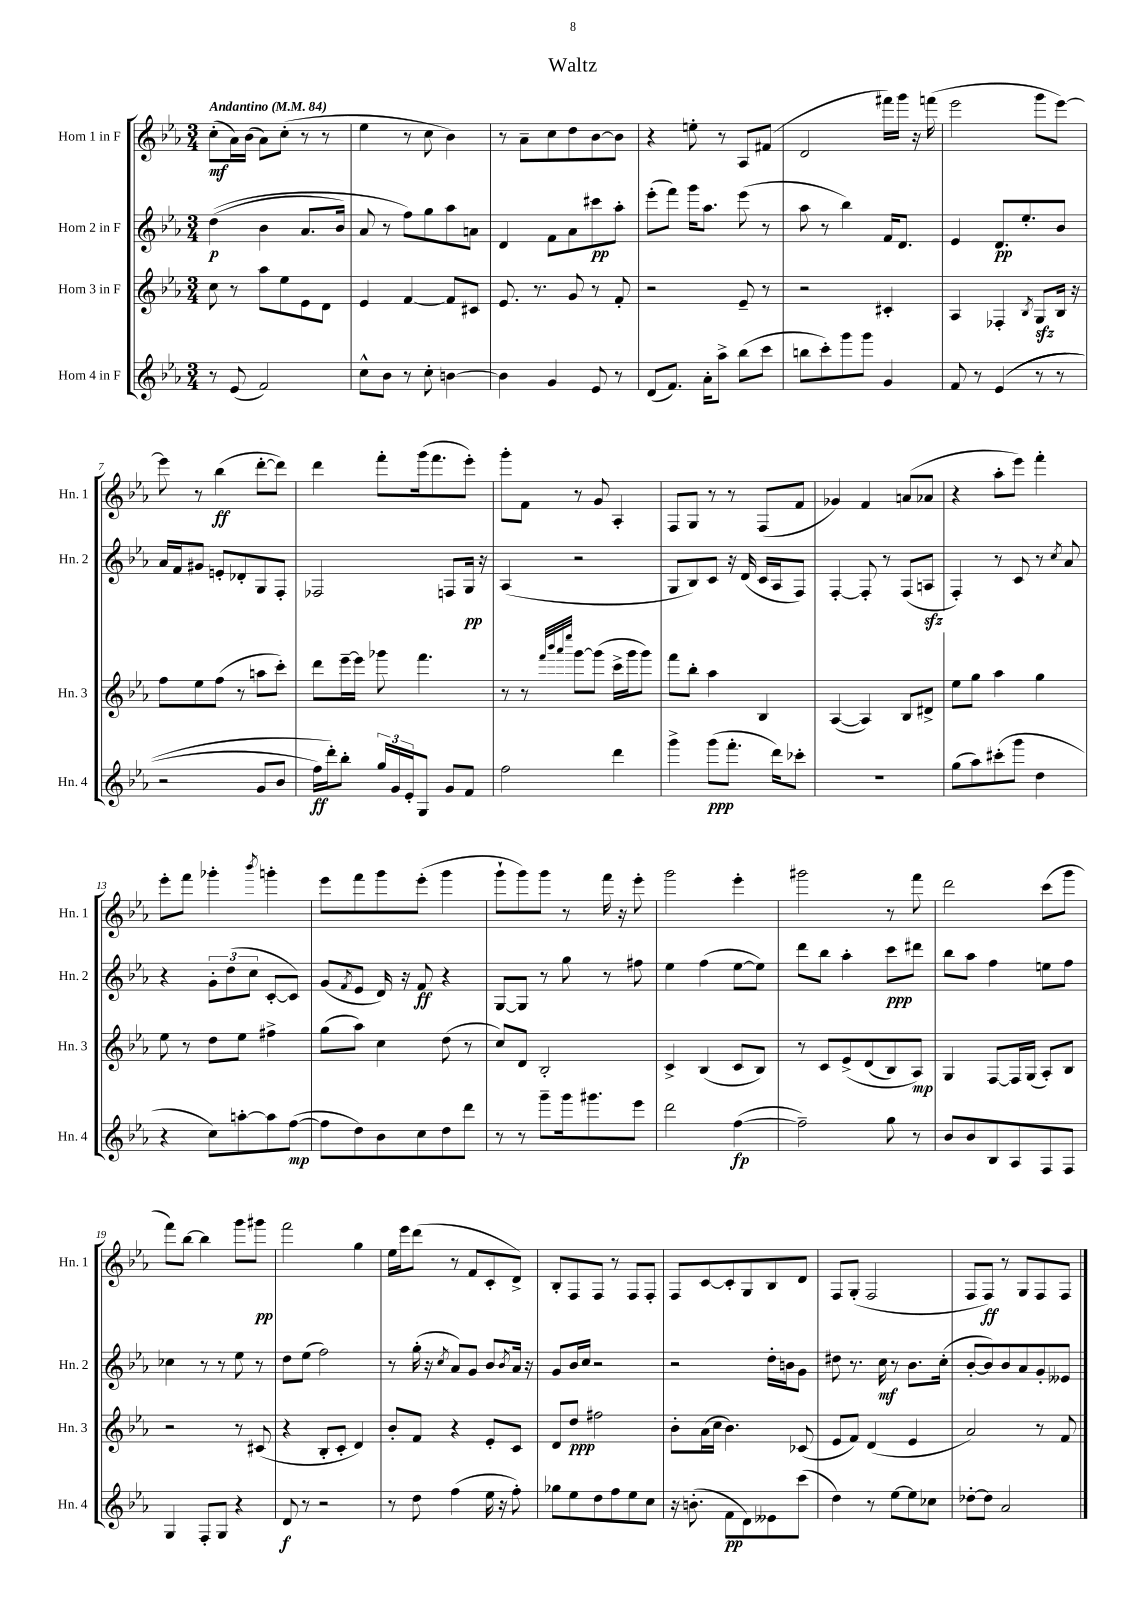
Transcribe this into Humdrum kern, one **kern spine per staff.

**kern	**dynam	**kern	**dynam	**kern	**dynam	**kern	**dynam
*part4	*part4	*part3	*part3	*part2	*part2	*part1	*part1
*staff4	*staff4	*staff3	*staff3	*staff2	*staff2	*staff1	*staff1
*I"Horn 4 in F	*	*I"Horn 3 in F	*	*I"Horn 2 in F	*	*I"Horn 1 in F	*
*I'Hn. 4	*	*I'Hn. 3	*	*I'Hn. 2	*	*I'Hn. 1	*
*clefG2	*	*clefG2	*	*clefG2	*	*clefG2	*
*k[b-e-a-]	*	*k[b-e-a-]	*	*k[b-e-a-]	*	*k[b-e-a-]	*
*M3/4	*	*M3/4	*	*M3/4	*	*M3/4	*
*MM84	*	*MM84	*	*MM84	*	*MM84	*
=1	=1	=1	=1	=1	=1	=1	=1
!	!	!	!	!	!	!LO:TX:a:B:t=Andantino	!
8r	.	8cc\	.	((4dd\	p	(8cc'\L	mf
(8e-/	.	8r	.	.	.	16a-\L)	.
.	.	.	.	.	.	(16b-\JJ	.
2f/)	.	8aa-\L	.	4b-\	.	8a-\L)	.
.	.	8ee-\	.	.	.	(8cc'\J	.
.	.	8e-\	.	8.a-/L	.	8r	.
.	.	8d\J	.	.	.	8r	.
.	.	.	.	16b-/Jk)	.	.	.
=2	=2	=2	=2	=2	=2	=2	=2
8cc^^\L	.	4e-/	.	8a-/	.	4ee-\	.
8b-\J	.	.	.	8r	.	.	.
8r	.	[4f/	.	8ff\L)	.	8r	.
8cc'\	.	.	.	8gg\	.	8cc\	.
[4bn\	.	8f/L]	.	8aa-\	.	4b-\)	.
.	.	8c#X/J	.	8an\J	.	.	.
=3	=3	=3	=3	=3	=3	=3	=3
4b\]	.	8.e-/	.	4d/	.	8r	.
.	.	.	.	.	.	8a-~\L	.
.	.	8.r	.	.	.	.	.
4g/	.	.	.	8f\L	.	8cc\	.
.	.	8g/	.	8a-\	.	8dd\	.
8e-/	.	8r	.	8ccc#X\	pp	[8b-\	.
8r	.	8f'/	.	8aa-'\J	.	8b-\J]	.
=4	=4	=4	=4	=4	=4	=4	=4
(8d/L	.	2r	.	(8eee-'\L	.	4r	.
8.f/J)	.	.	.	8fff\J)	.	.	.
.	.	.	.	16ggg\KL	.	8een'\	.
16a-'\KL	.	.	.	8.aa-\J	.	.	.
8aa-^\J	.	.	.	.	.	8r	.
(8bb-\L	.	8e-~/	.	(8eee-\	.	8A-/L	.
8ccc\J	.	8r	.	8r	.	(8f#X/J	.
=5	=5	=5	=5	=5	=5	=5	=5
8bbn\L	.	2r	.	8aa-\	.	2d/	.
8ccc'\)	.	.	.	8r	.	.	.
8ggg\	.	.	.	4bb-\)	.	.	.
8ggg\J	.	.	.	.	.	.	.
4g/	.	4c#X'/	.	16f/KL	.	16fff#X\LL)	.
.	.	.	.	8.d/J	.	16ggg\JJ	.
.	.	.	.	.	.	16r	.
.	.	.	.	.	.	(16fffn\	.
=6	=6	=6	=6	=6	=6	=6	=6
8f/	.	4A-/	.	4e-/	.	2eee-\	.
8r	.	.	.	.	.	.	.
((4e-/	.	4F-X'/	.	8.d/L	pp	.	.
.	.	.	.	8.ee-'/	.	.	.
.	.	8qB-/	.	.	.	.	.
8r	.	8Gzz/L	.	.	.	8ggg\L	.
8r	.	16B-/Jk	.	8b-/J	.	[8eee-\J)	.
.	.	16r	.	.	.	.	.
!!LO:LB:g=z
=7	=7	=7	=7	=7	=7	=7	=7
2r	.	8ff\L	.	16a-/LL	.	8eee-\]	.
.	.	.	.	16f/J	.	.	.
.	.	8ee-\	.	8g#X/J	.	8r	.
.	.	(8ff\J	.	8en'/L	.	(4bb-\	ff
.	.	8r	.	8d-X'/	.	.	.
8g/L	.	8aan\L	.	8G/	.	[8ddd'\L	.
8b-/J	.	8ccc'\J)	.	8F'/J	.	8ddd\J])	.
=8	=8	=8	=8	=8	=8	=8	=8
16ff\LL)	ff	8ddd\L	.	2F-X/	.	4ddd\	.
16ddd'\J)	.	.	.	.	.	.	.
8bb-'\J	.	[16eee-~\L	.	.	.	.	.
.	.	16eee-\JJ]	.	.	.	.	.
24gg/LL	.	8ggg-X\	.	.	.	8fff'\L	.
24g/	.	.	.	.	.	.	.
24e-'/J	.	.	.	.	.	.	.
8G/J	.	4.fff\	.	.	.	(16ggg\k	.
.	.	.	.	.	.	8.fff\	.
8g/L	.	.	.	8Fn/L	.	.	.
8f/J	.	.	.	16G/Jk	pp	8eee-'\J)	.
.	.	.	.	16r	.	.	.
=9	=9	=9	=9	=9	=9	=9	=9
2ff\	.	8r	.	(4A-/	.	8ggg'\L	.
.	.	8r	.	.	.	8f\J	.
.	.	32qqfff/LLL	.	.	.	.	.
.	.	32qqbbb-/	.	.	.	.	.
.	.	32qqaaa-/	.	.	.	.	.
.	.	32qqeeee-/JJJ	.	.	.	.	.
.	.	[8ggg\L	.	2r	.	8r	.
.	.	(8ggg\J]	.	.	.	8g/	.
4ddd\	.	16ccc^\LL	.	.	.	4A-'/	.
.	.	16ggg\J	.	.	.	.	.
.	.	8ggg\J)	.	.	.	.	.
=10	=10	=10	=10	=10	=10	=10	=10
4ggg^\	.	8fff\L	.	8G/L	.	8F/L	.
.	.	8bb-'\J	.	8B-/)	.	8G/J	.
(8ggg\L	ppp	4aa-\	.	8c/J	.	8r	.
8.fff'\J	.	.	.	16r	.	8r	.
.	.	.	.	(16d/	.	.	.
.	.	4B-/	.	16c/LL	.	(8F/L	.
16ddd\KL)	.	.	.	16A-/J	.	.	.
8ccc-X'\J	.	.	.	8F/J)	.	8f/J	.
=11	=11	=11	=11	=11	=11	=11	=11
2.r	.	([4A-/	.	[4F'/	.	4g-X/)	.
.	.	4A-/])	.	8F'/]	.	4f/	.
.	.	.	.	8r	.	.	.
.	.	8B-/L	.	(8F/L	.	(8an/L	.
.	.	8d#X^/J	.	8Anzz/J	.	8a-X/J	.
=12	=12	=12	=12	=12	=12	=12	=12
(8gg\L	.	8ee-\L	.	4F'/)	.	4r	.
8aa-\)	.	8gg\J	.	.	.	.	.
(8ccc#X'\	.	4aa-\	.	8r	.	8aa-'\L	.
8ggg\J	.	.	.	8c/	.	8eee-\J)	.
4dd\	.	4gg\	.	8r	.	4fff'\	.
.	.	.	.	8qcc/	.	.	.
.	.	.	.	8a-/	.	.	.
!!LO:LB:g=z
=13	=13	=13	=13	=13	=13	=13	=13
4r	.	8ee-\	.	4r	.	8eee-'\L	.
.	.	8r	.	.	.	8fff\J	.
8cc\L)	.	8dd\L	.	12g'\L	.	4ggg-X'\	.
.	.	.	.	(12dd\	.	.	.
[8aan'\	.	8ee-\J	.	.	.	.	.
.	.	.	.	12cc\J	.	.	.
.	.	.	.	.	.	8qbbb-/	.
8aa\]	.	4ff#X^\	.	[8c'/L	.	4gggn'\	.
([8ff\J	mp	.	.	8c/J])	.	.	.
=14	=14	=14	=14	=14	=14	=14	=14
8ff\L]	.	(8gg\L	.	(8g/L	.	8eee-\L	.
.	.	.	.	8qf/	.	.	.
8dd\)	.	8aa-\J)	.	8e-/J	.	8fff\	.
8b-\	.	4cc\	.	16d/)	.	8ggg\	.
.	.	.	.	16r	.	.	.
8cc\	.	.	.	8f/	ff	(8eee-'\J	.
8dd\	.	(8dd\	.	4r	.	4ggg\	.
8ddd\J	.	8r	.	.	.	.	.
=15	=15	=15	=15	=15	=15	=15	=15
8r	.	8cc/L)	.	[8G/L	.	8ggg`\L	.
8r	.	8d/J	.	8G/J]	.	8ggg\)	.
8ggg~\L	.	2B-'/	.	8r	.	8ggg\J	.
16ggg\k	.	.	.	8gg\	.	8r	.
8.ggg#X\	.	.	.	.	.	.	.
.	.	.	.	8r	.	16fff\	.
.	.	.	.	.	.	16r	.
8eee-\J	.	.	.	8ff#X\	.	8eee-'\	.
=16	=16	=16	=16	=16	=16	=16	=16
2ddd\	.	4c^/	.	4ee-\	.	2ggg\	.
.	.	(4B-/	.	(4ff\	.	.	.
([4ff\	fp	8c/L	.	[8ee-\L	.	4eee-'\	.
.	.	8B-/J)	.	8ee-\J])	.	.	.
=17	=17	=17	=17	=17	=17	=17	=17
2ff~\])	.	8r	.	8ddd\L	.	2ggg#X\	.
.	.	8c/L	.	8bb-\J	.	.	.
.	.	(8e-^/	.	4aa-'\	.	.	.
.	.	(8d/	.	.	.	.	.
8gg\	.	8B-/)	.	8ccc\L	ppp	8r	.
8r	.	8A-/J)	mp	8ddd#X\J	.	8fff\	.
=18	=18	=18	=18	=18	=18	=18	=18
8b-/L	.	4G/	.	8bb-\L	.	2ddd\	.
8b-/	.	.	.	8aa-\J	.	.	.
8B-/	.	[8F/L	.	4ff\	.	.	.
8A-/	.	16F/L]	.	.	.	.	.
.	.	(16G/JJ	.	.	.	.	.
8F/	.	8A-'/L)	.	8een\L	.	(8ccc\L	.
8F/J	.	8B-/J	.	8ff\J	.	8ggg\J	.
!!LO:LB:g=z
=19	=19	=19	=19	=19	=19	=19	=19
4G/	.	2r	.	4cc-X\	.	8fff\L)	.
.	.	.	.	.	.	[8bb-\J	.
8F'/L	.	.	.	8r	.	4bb-\]	.
8G/J	.	.	.	8r	.	.	.
4r	.	8r	.	8ee-\	.	8ggg\L	.
.	.	(8c#X/	.	8r	.	8ggg#X\J	pp
=20	=20	=20	=20	=20	=20	=20	=20
8d/	f	4r	.	8dd\L	.	2fff\	.
8r	.	.	.	(8ee-\J	.	.	.
2r	.	8B-'/L	.	2ff\)	.	.	.
.	.	8c'/J	.	.	.	.	.
.	.	4d/)	.	.	.	4gg\	.
=21	=21	=21	=21	=21	=21	=21	=21
8r	.	8b-'/L	.	8r	.	16ee-\LL	.
.	.	.	.	.	.	16eee-\J	.
8dd\	.	8f/J	.	(16gg'\	.	(8ddd\J	.
.	.	.	.	16r	.	.	.
.	.	.	.	8qcc/	.	.	.
(4ff\	.	4r	.	8a-/L)	.	8r	.
.	.	.	.	8g/J	.	8f/L	.
16ee-\	.	8e-'/L	.	8b-/L	.	8c'/	.
16r	.	.	.	.	.	.	.
.	.	.	.	8qb-/	.	.	.
8ff'\)	.	8c/J	.	16a-/Jk	.	8d^/J)	.
.	.	.	.	16r	.	.	.
=22	=22	=22	=22	=22	=22	=22	=22
8gg-X\L	.	8d/L	.	8g/L	.	8B-'/L	.
8ee-\	.	8dd/J	ppp	16b-/L	.	8F/	.
.	.	.	.	16cc/JJ	.	.	.
8dd\	.	2ff#X\	.	2r	.	8F/J	.
8ff\	.	.	.	.	.	8r	.
8ee-\	.	.	.	.	.	8F/L	.
8cc\J	.	.	.	.	.	8F'/J	.
=23	=23	=23	=23	=23	=23	=23	=23
16r	.	8b-'\L	.	2r	.	8F/L	.
(8.bn'\	.	.	.	.	.	.	.
.	.	(16a-\L	.	.	.	[8c/	.
.	.	16cc\JJ	.	.	.	.	.
8f\L	pp	4.b-\)	.	.	.	8c'/]	.
8d\)	.	.	.	.	.	8G/	.
8e--X\	.	.	.	16dd'\LL	.	8B-/	.
.	.	.	.	16bn\J	.	.	.
(8ccc\J	.	(8c-X/	.	8g\J	.	8d/J	.
=24	=24	=24	=24	=24	=24	=24	=24
4dd\)	.	8e-/L	.	8dd#X\	.	8F/L	.
.	.	8f/J)	.	8.r	.	(8G'/J	.
8r	.	(4d/	.	.	.	2F/	.
.	.	.	.	16cc\	mf	.	.
[8ee-\L	.	.	.	8r	.	.	.
8ee-\]	.	4e-/	.	8.b-\L	.	.	.
8cc-X\J	.	.	.	.	.	.	.
.	.	.	.	(16cc'\Jk	.	.	.
=25	=25	=25	=25	=25	=25	=25	=25
[8dd-X'\L	.	2a-/)	.	[8b-'/L	.	8F/L	.
8dd-\J]	.	.	.	8b-/])	.	8F/J)	ff
2a-/	.	.	.	8b-/	.	8r	.
.	.	.	.	8a-/	.	8G/L	.
.	.	8r	.	8g'/	.	8F/	.
.	.	8f/	.	8e--X/J	.	8F/J	.
==	==	==	==	==	==	==	==
*-	*-	*-	*-	*-	*-	*-	*-
